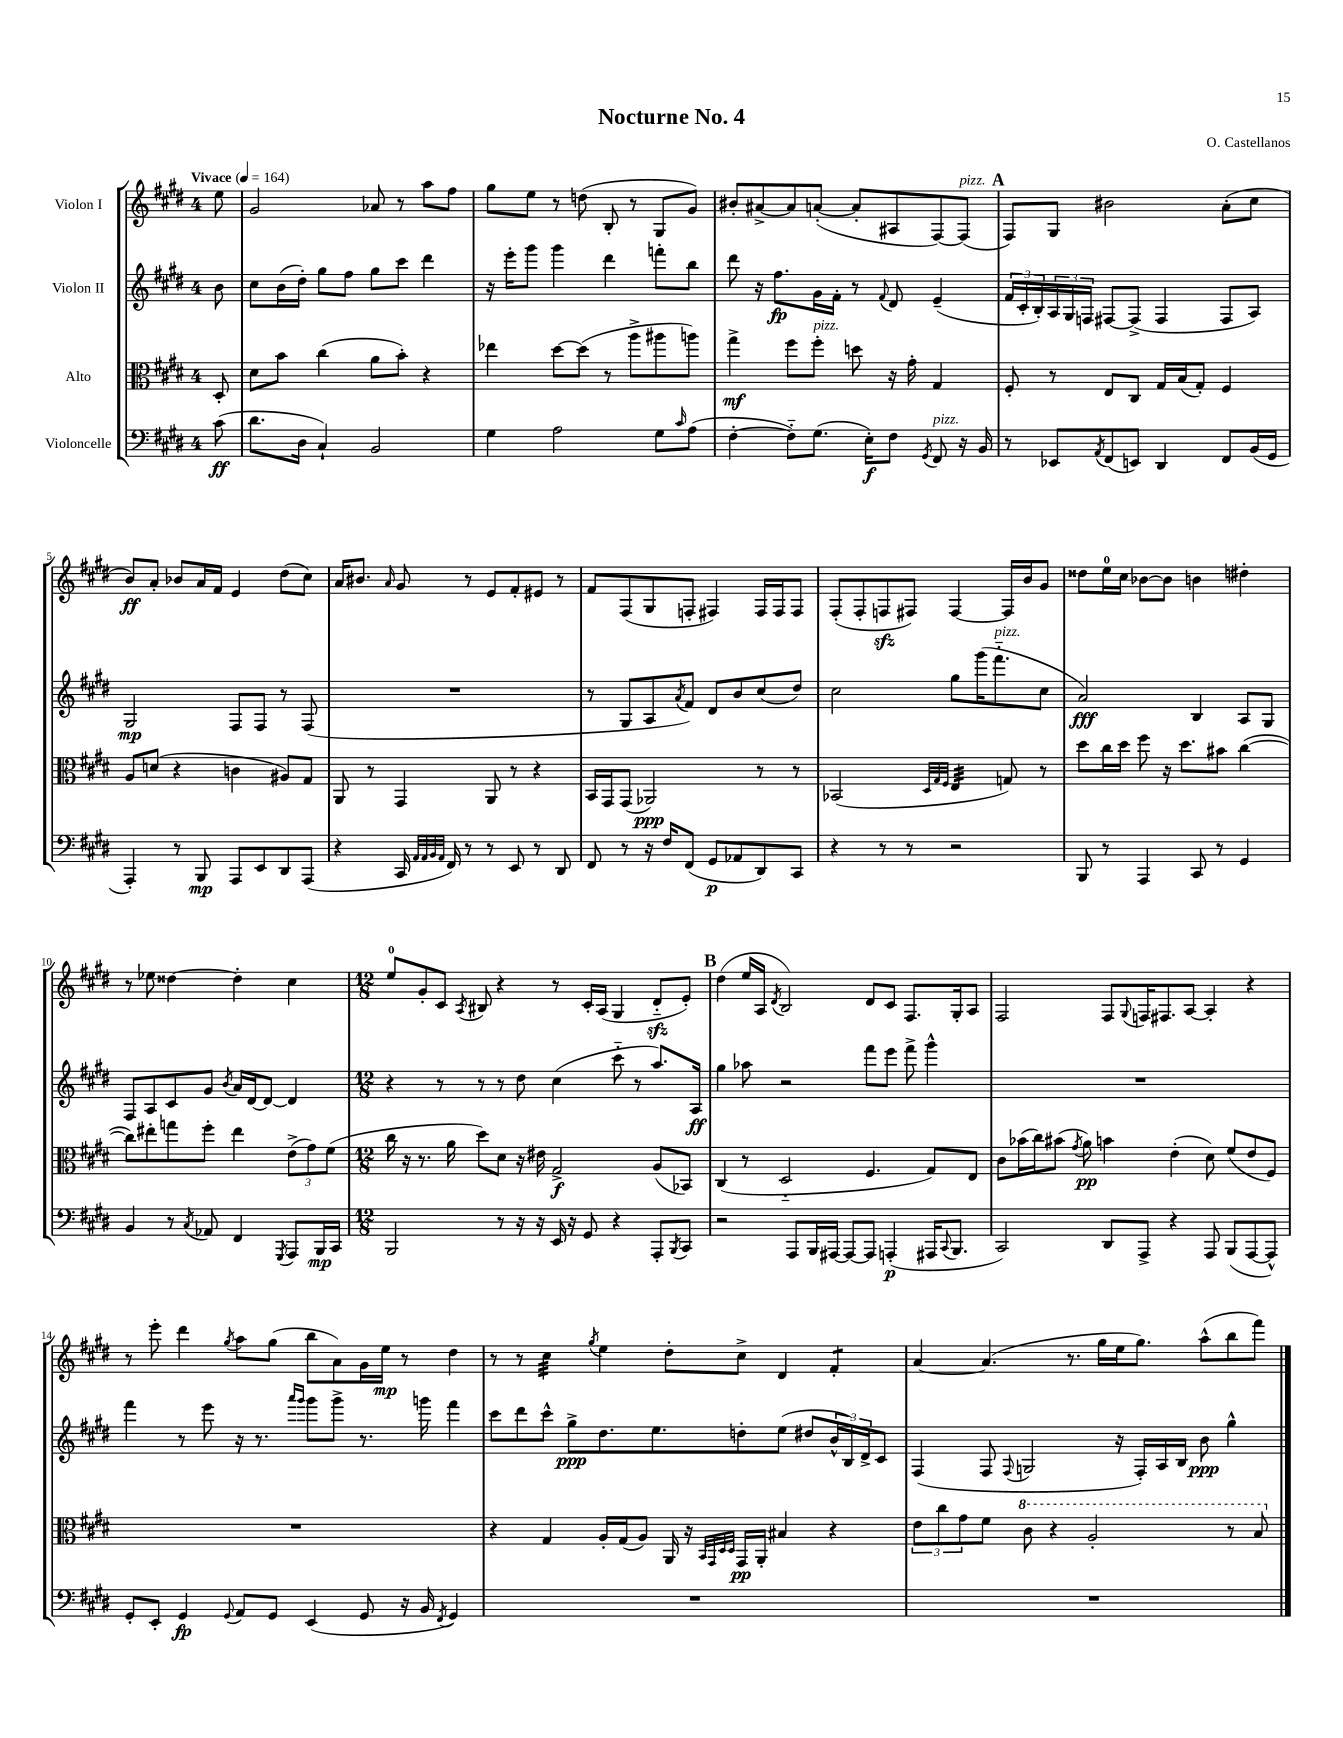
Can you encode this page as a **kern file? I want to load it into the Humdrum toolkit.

**kern	**kern	**kern	**kern
*staff4	*staff3	*staff2	*staff1
*clefF4	*clefC3	*clefG2	*clefG2
*k[f#c#g#d#]	*k[f#c#g#d#]	*k[f#c#g#d#]	*k[f#c#g#d#]
*M4/4	*M4/4	*M4/4	*M4/4
*MM164	*MM164	*MM164	*MM164
(8c#\	8D#'/	8b\	8ee\
=	=	=	=
8.d#\L	8d#\L	8cc#\L	2g#/
.	8b\J	(16b\L	.
16D#\Jk	.	16dd#'\JJ)	.
4C#`/)	(4cc#\	8gg#\L	.
.	.	8ff#\J	.
2BB/	8a\L	8gg#\L	8a-/
.	8b'\J)	8ccc#\J	8r
.	4r	4ddd#\	8aa\L
.	.	.	8ff#\J
=	=	=	=
4G#\	4ee-\	16r	8gg#\L
.	.	16eee'\LK	.
.	.	8ggg#\J	8ee\J
2A\	[8dd#\L	4ggg#\	8r
.	(8dd#\]J	.	(8dd\
.	8r	4ddd#\	8B'/
.	8aa^\L	.	8r
8G#\L	8aa#\	8fff'\L	8G#/L
16qqc#/	.	.	.
(8A\J	8aa\J)	8bb\J	8g#/J)
=	=	=	=
[4F#'\	4gg#^\	8ddd#\	8b#'/L
.	.	16r	[8a#^/
.	.	8.ff#\L	.
8F#'~\]L)	8ff#\L	.	8a#/]
(8.G#\J	8ff#'\J	16g#\L	([8a'/J
.	.	16f#'\JJ	.
.	8dd\	8r	8a'/]L
16E'\LK)	.	.	.
.	.	8qqf#/	.
8F#\J	16r	8d#/	8A#/
.	16g#'\	.	.
8qGG#/	.	.	.
8FF#/	4G#/	(4e~/	[8F#/)
16r	.	.	(8F#/]J
16BB/	.	.	.
=	=	=	=
8r	8F#'/	24f#/LL	8F#/L)
.	.	24c#'/	.
.	.	24B'/)	.
8EE-/L	8r	24A/	8G#/J
.	.	24G#/	.
.	.	24F/JJ	.
8qAA/	.	.	.
(8FF#/	8E/L	[8F#/L	2b#\
8EE/J)	8C#/J	(8F#^/]J	.
4DD#/	16G#/LL	4F#/	.
.	(16B/J	.	.
.	8G#'/J)	.	.
8FF#/L	4F#/	8F#/L	(8a'\L
(16BB/L	.	8A/J)	8cc#\J
16GG#/JJ	.	.	.
=	=	=	=
4AAA'/)	8A/L	2G#/	8b/L)
.	(8d/J	.	8a'/J
8r	4r	.	8b-/L
8BBB/	.	.	16a/L
.	.	.	16f#/JJ
8AAA/L	4c\	8F#/L	4e/
8EE/	.	8F#/J	.
8DD#/	8A#/L)	8r	(8dd#\L
(8AAA/J	8G#/J	(8F#/	8cc#\J)
=	=	=	=
4r	8AA/	1r	16a/LK
.	.	.	8.b#/J
.	8r	.	.
.	.	.	16qqa/
16CC#/	4GG#/	.	8g#/
32qqAA/LLL	.	.	.
32qqAA/	.	.	.
32qqBB/	.	.	.
32qqAA/JJJ	.	.	.
16FF#/)	.	.	.
8r	.	.	8r
8r	8AA/	.	8e/L
8EE/	8r	.	8f#'/
8r	4r	.	8e#/J
8DD#/	.	.	8r
=	=	=	=
8FF#/	16BB/LL	8r	8f#/L
.	16GG#/J	.	.
8r	(8GG#/J	8G#/L	(8F#/
16r	2AA-/)	8A/	8G#/
16F#/LK	.	.	.
.	.	8qa/	.
(8FF#/J	.	8f#/J)	8F'/J
8GG#/L	.	8d#/L	4F#/)
8AA-/	.	8b/	.
8DD#/)	8r	(8cc#/	16F#/LL
.	.	.	16F#/J
8CC#/J	8r	8dd#/J)	8F#/J
=	=	=	=
4r	(2BB-/	2cc#\	(8F#'/L
.	.	.	8F#'/
8r	.	.	8F/
8r	.	.	8F#/J)
.	32qqD#/LLL	.	.
.	32qqG#/	.	.
.	32qqF#/JJJ	.	.
2r	4E/	8gg#\L	[4F#/
.	.	(16ggg#\K	.
.	.	8.fff#'~\	.
.	8G/)	.	16F#/]LL
.	.	.	16b/J
.	8r	8cc#\J	8g#/J
=	=	=	=
8BBB/	8dd#\L	2a/)	8dd##\L
8r	16cc#\L	.	16ee\L
.	16dd#\JJ	.	16cc#\JJ
4AAA/	8ff#\	.	[8b-\L
.	16r	.	8b-\]J
.	8.dd#\L	.	.
8CC#/	.	4B/	4b\
8r	8b#\J	.	.
4GG#/	([4cc#\	8A/L	4dd#'\
.	.	8G#/J	.
=	=	=	=
4BB/	8cc#\]L)	8F#/L	8r
.	8ee#'\	8A/	8ee-\
8r	8gg\	8c#/	[4dd##\
8qC#/	.	.	.
8AA-/	8ff#'\J	8g#/J	.
.	.	8qb/	.
4FF#/	4ee#\	16a/LL	4dd##'\]
.	.	[16d#/J	.
.	.	8d#/_J	.
8qGGG#/	.	.	.
8AAA/L	(12e^\L	4d#/]	4cc#\
.	12g#\)	.	.
16BBB/L	.	.	.
.	(12f#\J	.	.
16CC#/JJ	.	.	.
=	=	=	=
*M12/8	*M12/8	*M12/8	*M12/8
2BBB/	16cc#\	4r	8ee/L
.	16r	.	.
.	8.r	.	8g#'/
.	.	8r	8c#/J
.	16a\	.	.
.	.	.	8qA/
.	8dd#\L)	8r	8B#/
8r	8d#\J	8r	4r
16r	16r	8dd#\	.
16r	16e#\	.	.
16EE/	2G#^/	(4cc#\	8r
16r	.	.	.
8GG#/	.	.	16c#'/LL
.	.	.	(16A/JJ
4r	.	8ccc#'~\	4G#/
.	.	8r	.
8AAA'/L	(8A/L	8.aa/L)	8d#'~/L
8qBBB/	.	.	.
8CC#/J	8BB-/J)	.	8e'/J)
.	.	16A/Jk	.
=	=	=	=
2r	(4C#/	4gg#\	(4dd#\
.	8r	8aa-\	16ee/LL
.	.	.	16A/JJ
.	.	.	8qd#/
.	2D#'~/	2r	2B/)
8AAA/L	.	.	.
16BBB/L	.	.	.
[16AAA#/JJ	.	.	.
8AAA#/_L	.	.	.
8AAA#/]J	4.F#/	8fff#\L	8d#/L
(4AAA'/	.	8eee\J	8c#/J
.	.	8fff#^\	8.F#/L
16AAA#/LK	8G#/L)	4ggg#^^\	.
8qqCC#/	.	.	.
8.BBB/J	.	.	16G#'/k
.	8E/J	.	8A/J
=	=	=	=
2CC#/)	8c#\L	1.r	2F#/
.	(16b-\L	.	.
.	16cc#\J)	.	.
.	(8b#\J	.	.
.	8qg#/	.	.
.	8a\)	.	.
8DD#/L	4b\	.	8F#/L
.	.	.	8qqG#/
8AAA^/J	.	.	16F/K
.	.	.	8.F#/
4r	(4e'\	.	.
.	.	.	[8A/J
8AAA/	8d#\)	.	4A'/]
(8BBB/L	(8f#/L	.	.
[8AAA/	8e/	.	4r
8AAA^^/]J)	8F#/J)	.	.
=	=	=	=
8GG#'/L	1.r	4fff#\	8r
8EE'/J	.	.	8eee'\
4GG#/	.	8r	4ddd#\
.	.	8eee\	.
8qqGG#/	.	.	8qgg#/
8AA/L	.	16r	8aa\L
.	.	8.r	.
8GG#/J	.	.	(8gg#\J
.	.	16qqaaa/LL	.
.	.	16qqggg#/JJ	.
(4EE/	.	8ggg#\L	8bb\L
.	.	8ggg#^\J	8a\)
8GG#/	.	8.r	16g#\L
.	.	.	16ee\JJ
16r	.	.	8r
16BB/	.	16ggg\	.
8qFF#/	.	.	.
4GG#/)	.	4fff#\	4dd#\
=	=	=	=
1.r	4r	8ccc#\L	8r
.	.	8ddd#\	8r
.	4G#/	8ccc#^^\J	4cc#\
.	.	8gg#^\L	.
.	.	.	8qgg#/
.	16A'/LL	8.dd#\	4ee\
.	(16G#/J	.	.
.	8A/J)	.	.
.	.	8.ee\	.
.	16AA/	.	8dd#'\L
.	16r	.	.
.	32qqBB/LLL	.	.
.	32qqGG#/	.	.
.	32qqD#/	.	.
.	32qqD#/JJJ	.	.
.	16GG#/LL	8dd'\	8cc#^\J
.	16AA'/JJ	.	.
.	4B#/	(8ee\J	4d#/
.	.	8dd#/L	.
.	4r	24b^^/L	4f#'/
.	.	24B/)	.
.	.	24d#^/J	.
.	.	8c#/J	.
=	=	=	=
1.r	12e\L	(4F#/	[4a/
.	12cc#\	.	.
.	12g#\	.	.
.	8f#\J	8F#/	(4.a/]
.	.	8qqF#/	.
.	8cc#\	2G/	.
.	4r	.	.
.	.	.	8.r
.	2a'/	.	.
.	.	.	16gg#\LL
.	.	16r	16ee\J
.	.	16F#'/LL)	8.gg#\J)
.	.	16A/	.
.	.	16B/JJ	.
.	.	8b\	(8aa^^\L
.	8r	4gg#^^\	8bb\
.	8b/	.	8fff#\J)
==	==	==	==
*-	*-	*-	*-
